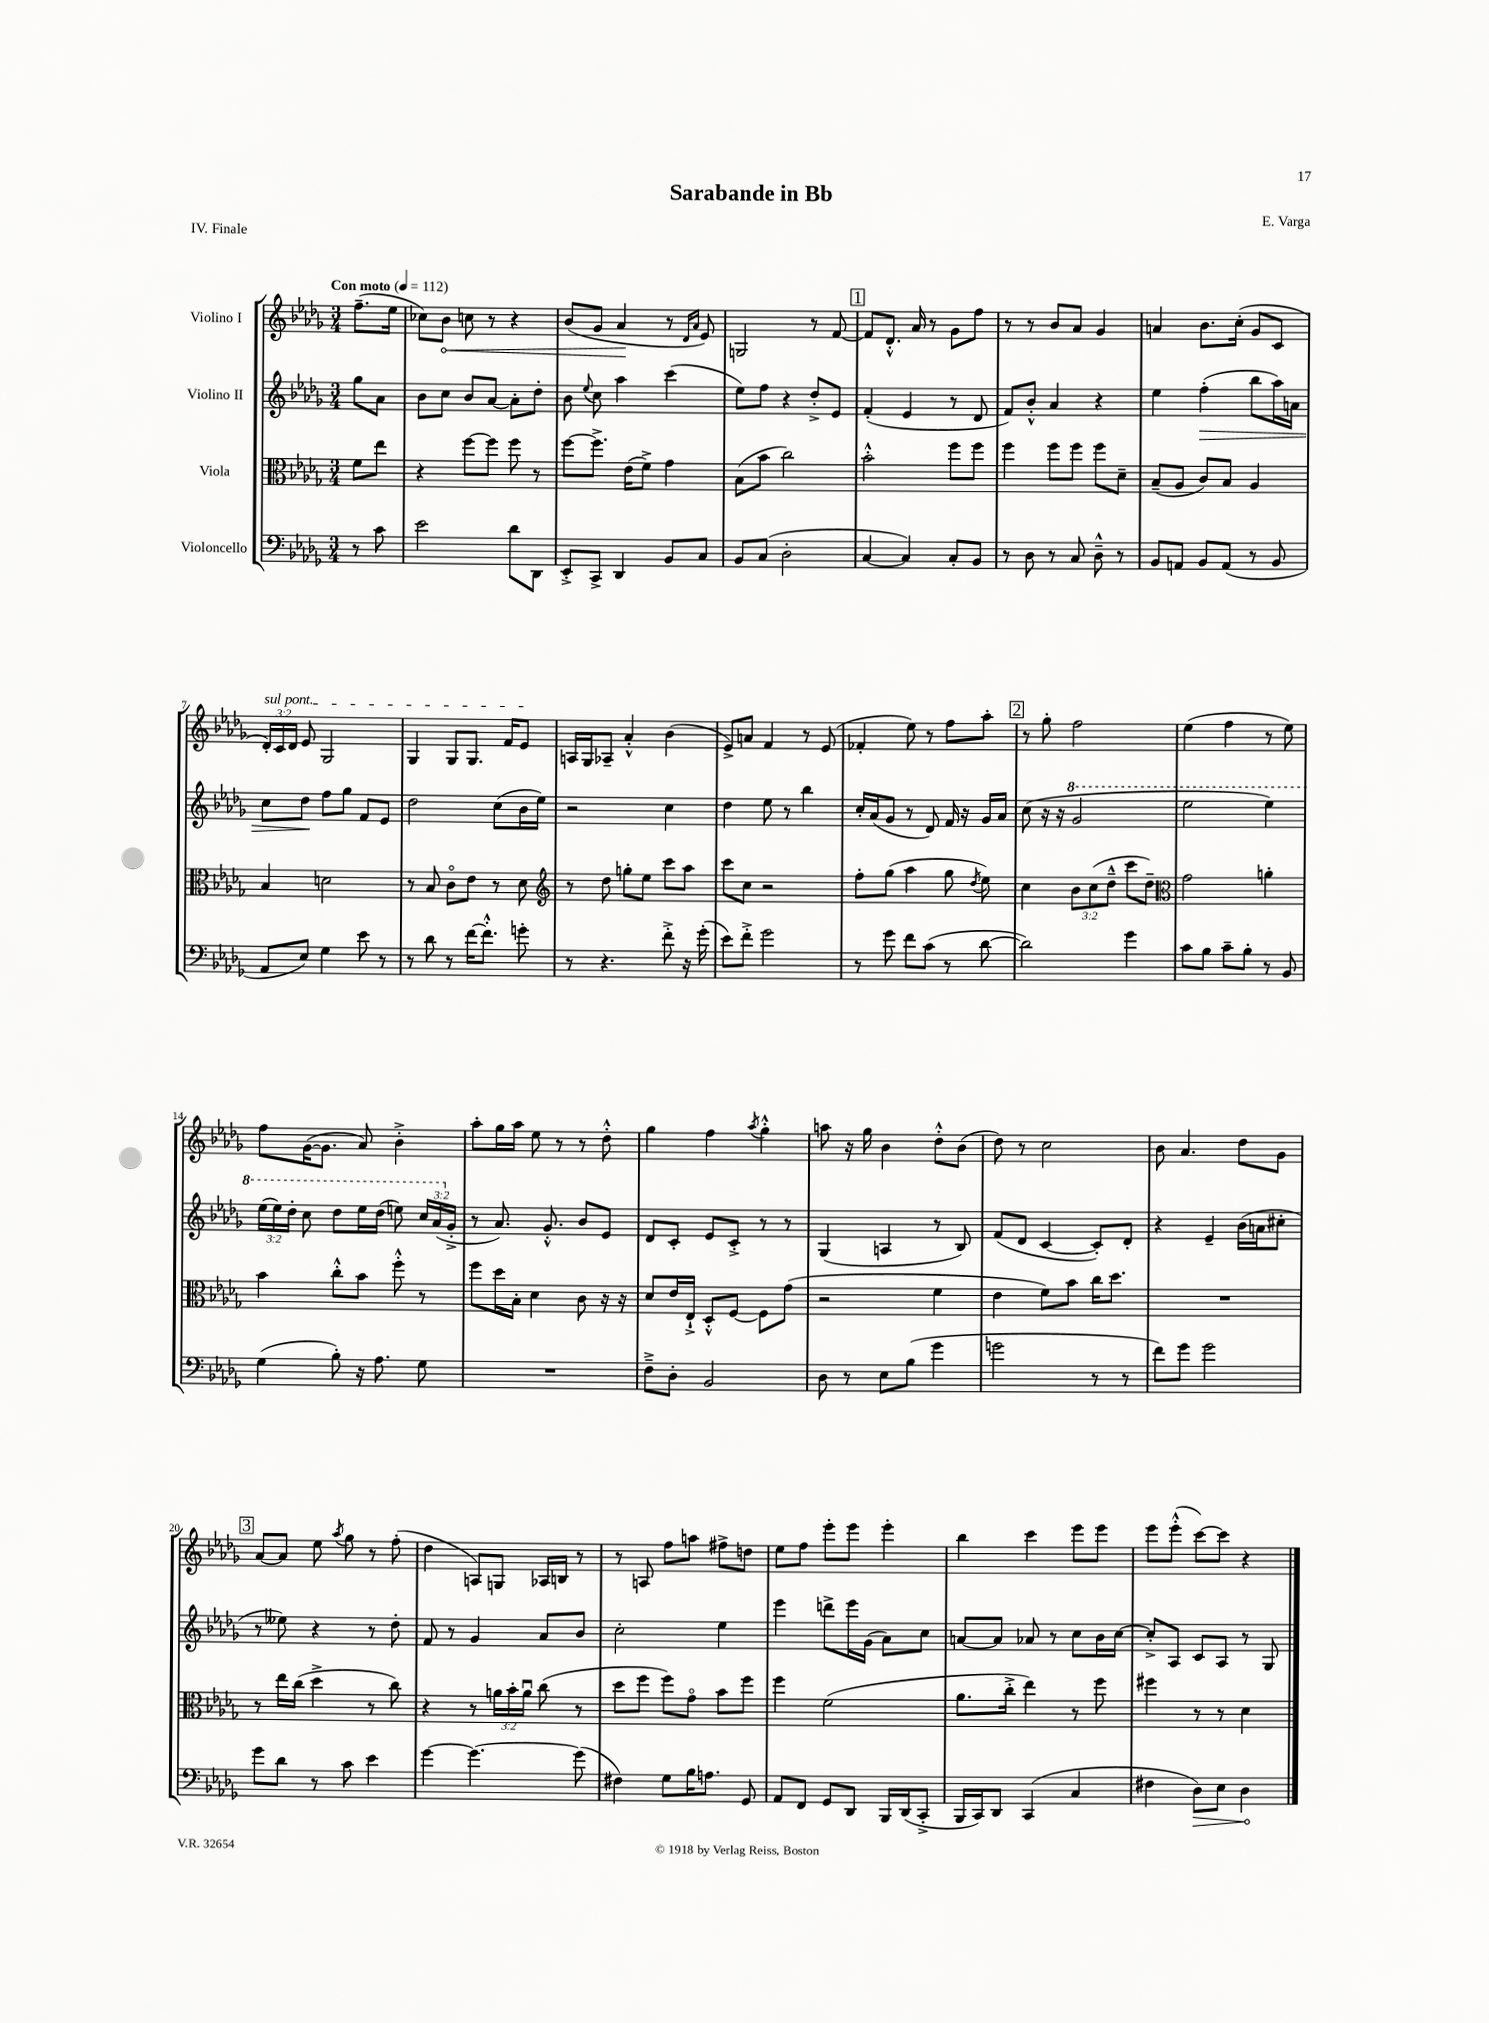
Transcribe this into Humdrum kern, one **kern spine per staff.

**kern	**kern	**kern	**kern
*staff4	*staff3	*staff2	*staff1
*clefF4	*clefC3	*clefG2	*clefG2
*k[b-e-a-d-g-]	*k[b-e-a-d-g-]	*k[b-e-a-d-g-]	*k[b-e-a-d-g-]
*M3/4	*M3/4	*M3/4	*M3/4
*MM112	*MM112	*MM112	*MM112
8r	8f	8gg-	(8.ff~
8c	8ee-	8a-	.
.	.	.	16ee-
=	=	=	=
2e-	4r	8b-	8cc-)
.	.	8cc	8b-
.	[8ff	8b-	8cc
.	8ff]	[8a-	8r
8d-	8ff	8a-']	4r
8DD-	8r	8dd-'	.
=	=	=	=
8EE-'^	[8ff	8b-	(8b-
.	.	8qqee-	.
8CC^	8.ff^]	8cc	8g-
4DD-	.	4aa-	4a-
.	(16e-	.	.
.	8f^)	.	.
8BB-	4g-	(4ccc	8r
.	.	.	16qqd-
.	.	.	16qqa-
8C	.	.	8e-)
=	=	=	=
8BB-	(8B-	8ee-)	2G
(8C	8b-	8ff	.
2D-'	2cc)	4r	.
.	.	8dd-'^	8r
.	.	8e-	[8f
=	=	=	=
[4C	2b-'^^	(4f'	8f]
.	.	.	8.d-'^^
4C])	.	4e-	.
.	.	.	16a-
.	.	.	8r
8C'	8ff	8r	8g-
8BB-	8ff	8d-	8ff
=	=	=	=
8r	4ff	8f)	8r
8D-	.	8b-'^^	8r
8r	8ff	4a-	8b-
8C	8ff	.	8a-
8D-~^^	8ff	4r	4g-
8r	8d-~	.	.
=	=	=	=
8BB-	(8B-~	4ee-	4a
8AA	8A-	.	.
8BB-	8c)	(4ff'	8.b-
(8AA	8B-	.	.
.	.	.	(16cc'
8r	4A-	8bb-	8g-
8BB-	.	16aa-)	8c
.	.	16a	.
=	=	=	=
8AA-	4B-	8cc	24d-')
.	.	.	24c
.	.	.	24d-
8E-)	.	8dd-	8e-
4G-	2d	8ff	2G-
.	.	8gg-	.
8e-	.	8f	.
8r	.	8e-	.
=	=	=	=
8r	8r	2dd-	4G-
8d-	8B-	.	.
8r	8co	.	8G-
[16f	8e-	.	8.G-
8.f'^^]	.	.	.
.	8r	(8cc	.
.	.	.	16f
8g'	8d-	16b-	8e-
.	.	16ee-)	.
=	=	=	=
*	*clefG2	*	*
8r	8r	2r	16A
.	.	.	16G-
4.r	8dd-	.	8A-~
.	8gg'	.	4a-'^^
.	8ee-	.	.
8f'^	8ccc	4cc	(4b-
16r	8aa-	.	.
(16g-'	.	.	.
=	=	=	=
8e-)	8ccc	4dd-	8e-^)
8f'^	8cc	.	8a
2g-	2r	8ee-	4f
.	.	8r	.
.	.	4bb-	8r
.	.	.	(8e-
=	=	=	=
8r	8ff'	16cc'	4f-'
.	.	(16a-	.
8g-	(8gg-	8g-	.
8f	4aa-	8r	8ee-)
(8c	.	8d-)	8r
8r	8gg-	16f	8ff
.	.	16r	.
.	8qdd-	.	.
[8d-	8ee-)	16g-	8aa-'
.	.	16a-	.
=	=	=	=
2d-])	4cc	(8cc	8r
.	.	16r	8gg-'
.	.	16r	.
.	12b-	2gg-	2ff
.	(12cc	.	.
.	12dd-~^^	.	.
4g-	8ccc	.	.
.	8dd-~)	.	.
=	=	=	=
*	*clefC3	*	*
8c	2g-	2eee-	(4ee-
8B-	.	.	.
8c~	.	.	4ff
8B-'	.	.	.
8r	4a'	4eee-)	8r
8BB-	.	.	8ee-)
=	=	=	=
(4G-	4b-	(24eee-	8ff
.	.	24eee-)	.
.	.	24ddd-'	.
.	.	8ccc	([16g-
.	.	.	8.g-]
8B-')	8cc'^^	8ddd-	.
16r	8b-	16eee-	8a-)
8.A-	.	(16ddd-	.
.	8ff'^^	8eee)	4b-'^
8G-	8r	24ccc	.
.	.	(24aa-	.
.	.	24g-'^	.
=	=	=	=
2.r	8ff	8r	8aa-'
.	16dd-	8.a-)	16gg-
.	16B-'	.	16aa-
.	4d-	.	8ee-
.	.	8.g-'^^	.
.	.	.	8r
.	8c	8b-	8r
.	16r	8e-	8dd-'^^
.	16r	.	.
=	=	=	=
8F~^	8d-	8d-	4gg-
8D-'	16e-	8c'	.
.	16E-`^	.	.
2BB-	8D-'^^	8e-	4ff
.	[8F	8c'^	.
.	.	.	8qaa-
.	8F]	8r	4gg-'^^
.	(8g-	8r	.
=	=	=	=
8D-	2r	(4G-	8aa
8r	.	.	16r
.	.	.	16gg-
8E-	.	4A	4b-
(8B-	.	.	.
4g-	4f	8r	8dd-'^^
.	.	8B-)	(8b-
=	=	=	=
2g	4e-	(8f	8dd-)
.	.	8d-	8r
.	8f)	[4c	2cc
.	8b-	.	.
8r	16cc	8c'])	.
.	8.dd-	.	.
8r	.	8d-'	.
=	=	=	=
8f)	2.r	4r	8b-
8g-	.	.	4.a-
2g-	.	4e-~	.
.	.	(16b-	8dd-
.	.	16a	.
.	.	8cc#'	8g-
=	=	=	=
8g-	8r	8r	[8a-
8d-	16ee-	8ee--)	8a-]
.	(16cc	.	.
8r	4dd-^	4r	8ee-
.	.	.	8qaa-
8c	.	.	8gg-
4e-	8r	8r	8r
.	8cc)	8dd-'	(8ff'
=	=	=	=
[4g-	4r	8f	4dd-
.	.	8r	.
4.g-_	8r	4g-	8A)
.	24a	.	8G
.	24b-'	.	.
.	24au	.	.
.	(8cc	8a-	16A-
.	.	.	16B
(8g-]	8r	8b-	8r
=	=	=	=
4F#)	8dd-	2cc'	8r
.	8ff	.	8A
8G-	8ff)	.	8ff
16B-	8g-o	.	8aa
8.A	.	.	.
.	8b-	4ee-	8ff#^
8GG-	8ff	.	8dd
=	=	=	=
8AA-	4ff	4eee-	8ee-
8FF	.	.	8ff
8GG-	(2f	8ddd^	8eee-'
8DD-	.	16eee-	8eee-
.	.	(16g-	.
16BBB-	.	8a-)	4eee-'
(16DD-	.	.	.
8CC'^	.	8cc	.
=	=	=	=
16BBB-	8.a-	[8a	4bb-
16CC)	.	.	.
8DD-	.	8a]	.
.	16cc'^	.	.
(4CC	4ee-)	8a-	4ccc
.	.	8r	.
4C	8r	8cc	8eee-
.	8ff	16b-	8eee-
.	.	[16cc	.
=	=	=	=
4F#	4ff#	8cc'^]	8eee-
.	.	8A-	(8eee-'^^
8D-)	8r	8c	[8ccc)
8E-	8r	8A-	8ccc]
4D-	4d-	8r	4r
.	.	8G-	.
==	==	==	==
*-	*-	*-	*-
